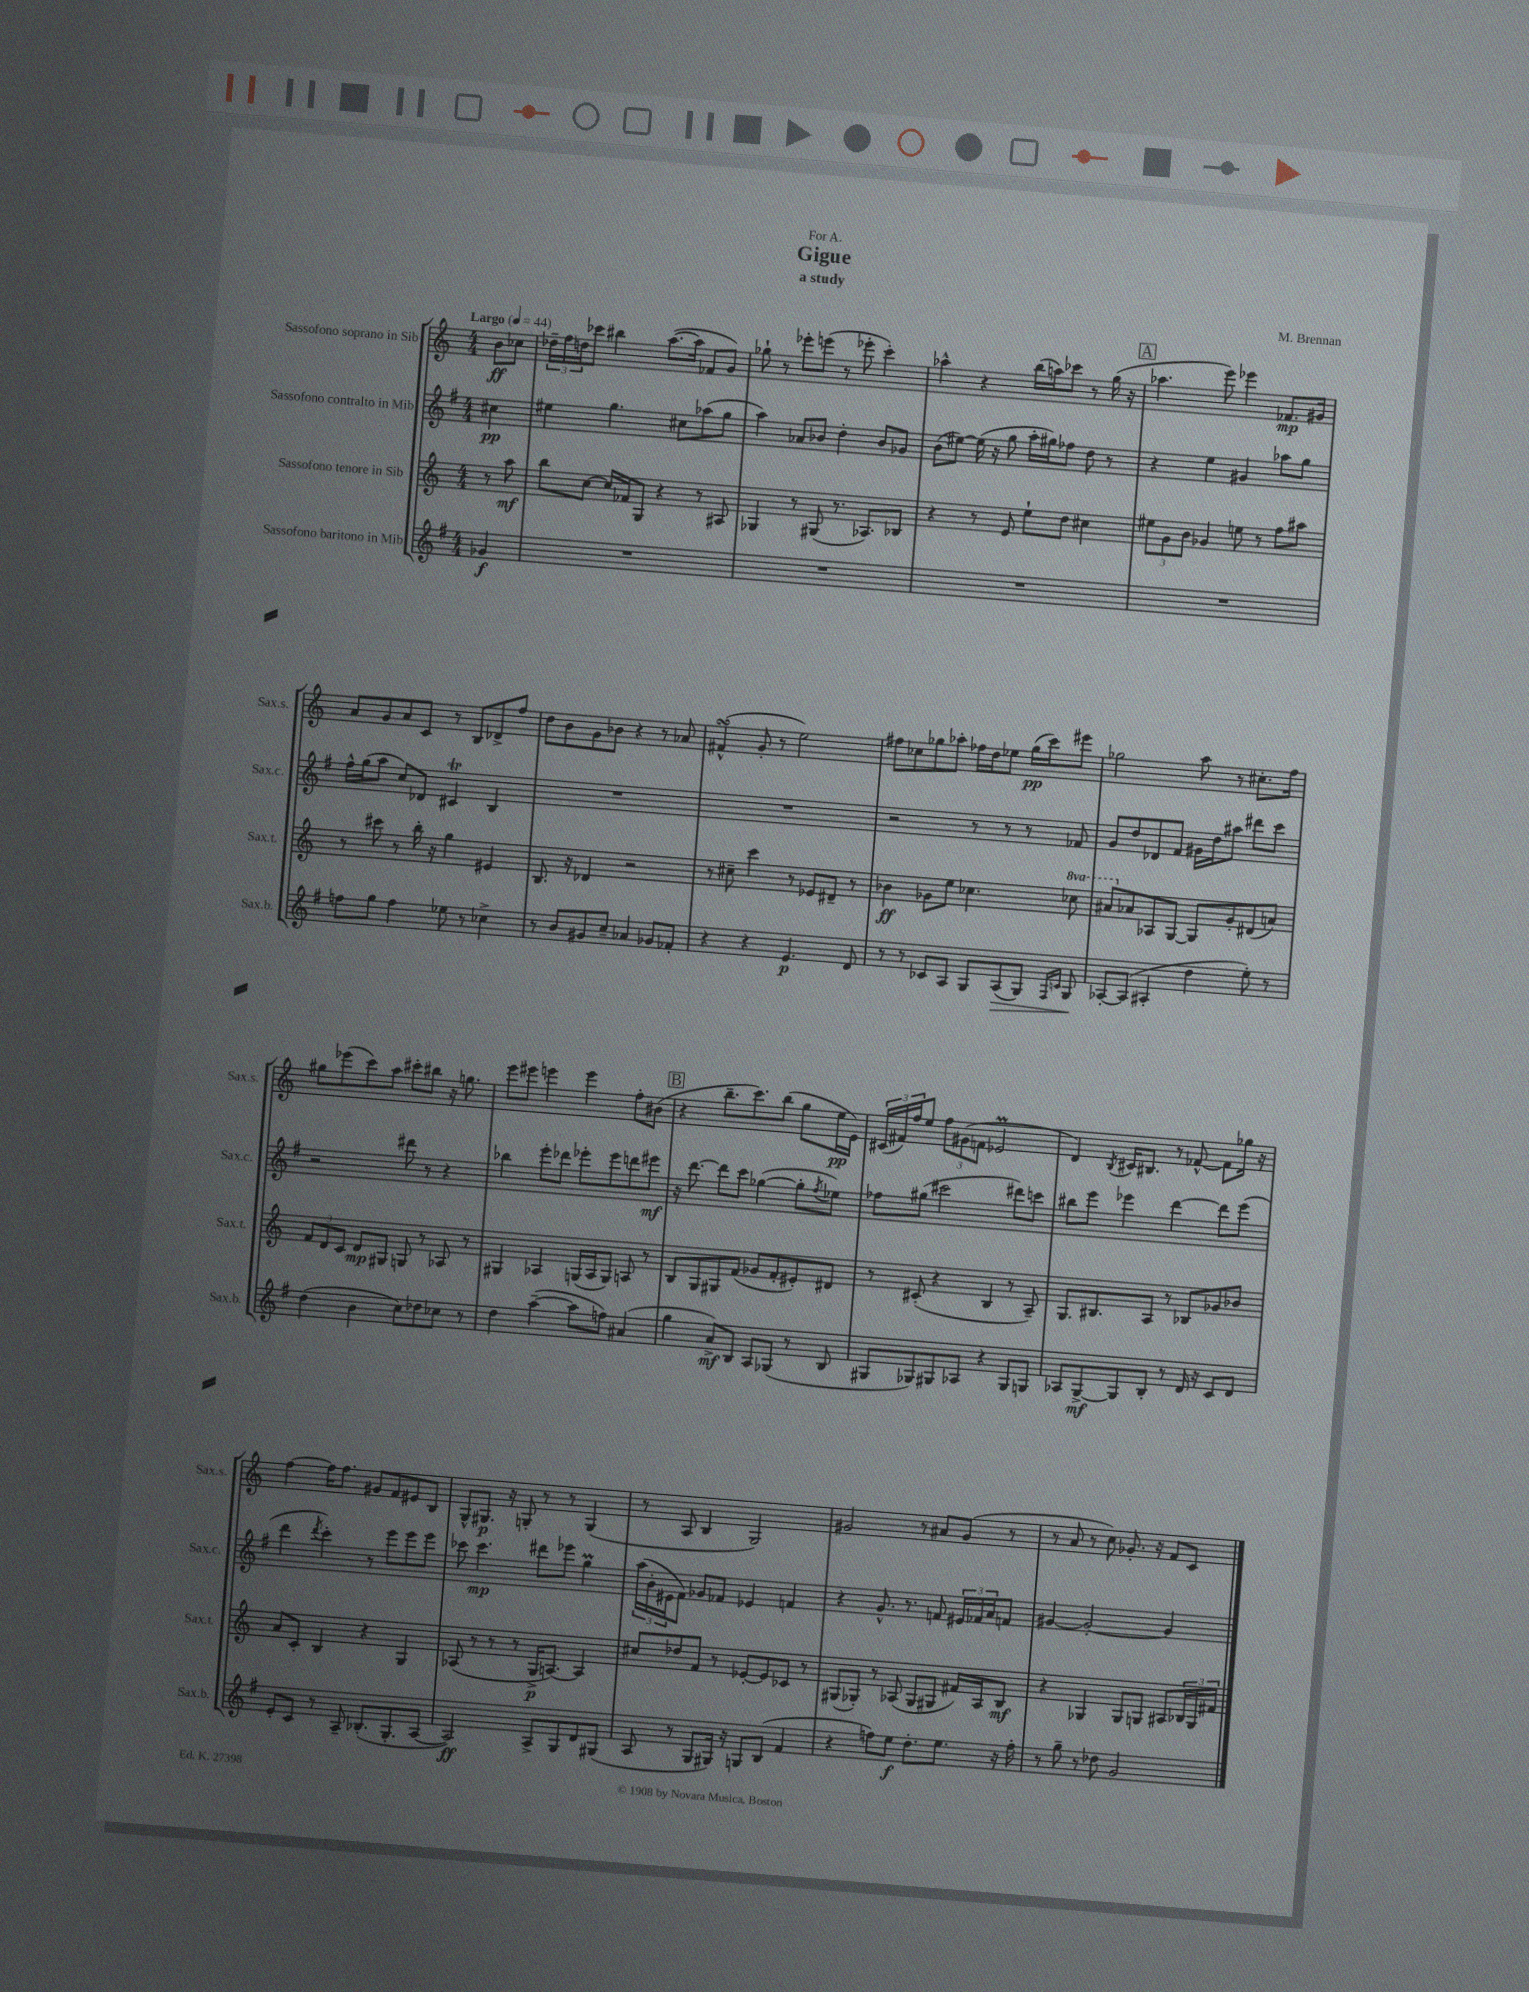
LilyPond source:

\header { title = "Gigue" composer = "M. Brennan" subtitle = "a study" dedication = "For A." }
<<
\new StaffGroup <<
\new Staff = "s0" \with { instrumentName = "Sassofono soprano in Sib" shortInstrumentName = "Sax.s." } {
    \clef treble \key c \major \numericTimeSignature \time 4/4 \partial 4 \tempo "Largo" 4 = 44
    b'8\ff ces''8 |
    \tuplet 3/2 { des''16-- f''16 d''16 } ces'''8 bis''4 a''8.~( a''16 fes'8 g'8) |
    ges''8-! r8 ees'''8-. e'''8( r8 ees'''8-. c'''4-.) |
    aes''4-^ r4 b''16( a''16) ces'''8 r8 g''16( r16 |
    \mark \markup { \box "A" } aes''4. e'''8) ees'''4 fes'8.\mp gis'16 |
    a'8 g'8 a'8 c'8 r8 b8 des'8-> f''8 |
    d''8 b'8 g'8 bes'8 r4 r8 aes'8 |
    fis'4-^\turn( g'8-. r8 e''2) |
    fis''8 ces''8 ges''8 aes''8-. fes''16 d''16 ees''8 ges''16\pp( c'''16) eis'''8 |
    ges''2 a''8 r8 cis''8.-. f''16 |
    gis''8 ees'''8( c'''8) a''8 cis'''8-. bis''8 r16 g''8. |
    e'''8 eis'''8 e'''4 e'''4 f''8-. bis'8( |
    \mark \markup { \box "B" } r4 b''8.-- c'''8.) b''8( g''8 e''16\pp e'16) |
    \tuplet 3/2 { cis'16( fis'16) f''16 } e''8 \tuplet 3/2 { f''8 gis'8( f'8 } ees'2\prall |
    d'4) \acciaccatura { b8 } cis'16 bis8. r8 fes'8~-^ fes'8 ges''16 r16 |
    f''4~ f''16 f''8. gis'8 f'8 eis'8 b8 |
    g8-^ gis8.\p r16 g8-. r8 r8 g4( |
    r8 a8 b4 g2) |
    gis'2 r8 ais'8 gis'8( r8 |
    r8 a'8 r8 c''8) ges'8.-. r16 f'8 c'8 \bar "|." |
}
\new Staff = "s1" \with { instrumentName = "Sassofono contralto in Mib" shortInstrumentName = "Sax.c." } {
    \clef treble \key g \major \numericTimeSignature \time 4/4 \partial 4
    cis''4\pp |
    eis''4 g''4. cis''8 aes''8( g''8 |
    a''4) aes'8 bes'8 d''4-. bes'8 ges'8 |
    b'8( eis''8~) eis''16( r16 g''8 a''16-. gis''16) fes''8 d''8 r8 |
    \mark \markup { \box "A" } r4 e''4 gis'4 aes''8 g''8 |
    fis''16-^ g''16( a''8 c''8) des'8 cis'4\trill b4 |
    R1 |
    R1 |
    r2 r8 r8 r8 fes'8 |
    g'8 d''8 des'8 fis'8 gis'16 d''16 ais''8 dis'''8 c'''8 |
    r2 dis'''8 r8 r4 |
    bes''4 e'''8-. des'''8 ees'''8-. ees'''8 d'''8 eis'''8\mf |
    \mark \markup { \box "B" } r16 d'''8.~ d'''8 c'''8 ges''4~( ges''8-. \acciaccatura { fis''8 } ees''8) |
    fes''8 gis''8( cis'''2 dis'''8) c'''8 |
    bis''8 e'''8 ees'''4 d'''4~ d'''8 ees'''8( |
    d'''4 \acciaccatura { d'''8 } c'''4-.) r8 e'''8 e'''8 e'''8 |
    ces'''8 ces'''4.\mp dis'''8 ees'''8 g''4\prall |
    \tuplet 3/2 { a''16( b'16-. eis'16 } fis'8) ges'8 fes'8 ees'4 f'4 |
    r4 g'8.-^ r8. f'8 \tuplet 3/2 { eis'16 fes'16 a'16 } f'8 |
    gis'4~ gis'2~-. gis'4 \bar "|." |
}
\new Staff = "s2" \with { instrumentName = "Sassofono tenore in Sib" shortInstrumentName = "Sax.t." } {
    \clef treble \key c \major \numericTimeSignature \time 4/4 \set Staff.ottavationMarkups = #ottavation-simple-ordinals \partial 4
    r8 a''8\mf |
    b''8 c''8~ c''16 fes'16 g8 r4 r8 ais8 |
    ges4 r8 gis8( r8. aes8.) bes8 |
    r4 r8 e'8 e''8-! d''8 cis''4 |
    \mark \markup { \box "A" } \tuplet 3/2 { eis''8 g'8 b'8 } ges'4 e''8 r8 f''8 ais''8 |
    r8 cis'''8 r8 b''16-. r16 g''4 eis'4 |
    b8. r16 des'4 r2 |
    r8 cis''8-- c'''4 r8 ees'8 dis'8-- r8 |
    bes'4\ff ges'8 e''8 ces''4. \ottava #1 ces'''8 |
    ais''8 \ottava #0 aes'8 aes8 g8~ g8 g'8-. dis'8( a'8) |
    \tuplet 3/2 { f'8 d'8 c'8 } d'8\mp gis8 g8 r8 aes8 r8 |
    gis4 aes4 g16( aes16 g8) a8 r8 |
    \mark \markup { \box "B" } b8 g8 gis8 f'8( ges'8 f'8-. eis'8-.) dis'8 |
    r8 cis'8-.( r4 b4 r8 a8--) |
    g8. bis8. a8 r8 bes8 ges'8 bes'8 |
    a'8 c'8-. b4 r4 g4 |
    aes8( r8 r8 r8 g16->\p a8.~) a4 |
    cis''8 des''8 f'8 r8 ees'8~-. ees'8 ces'8 r8 |
    gis8( ges8-.) r8 aes8( ges8 gis8 fis'16) aes16 b8\mf |
    r4 ges4 ges8 g8 ais8 \tuplet 3/2 { bes16 g16 fis'16 } \bar "|." |
}
\new Staff = "s3" \with { instrumentName = "Sassofono baritono in Mib" shortInstrumentName = "Sax.b." } {
    \clef treble \key g \major \numericTimeSignature \time 4/4 \partial 4
    ges'4\f |
    R1 |
    R1 |
    R1 |
    \mark \markup { \box "A" } R1 |
    f''8 g''8 f''4 ees''8 r8 ces''4-> |
    r8 b'8 gis'8 c''8-- aes'4 ges'8 fes'8-. |
    r4 r4 e'4.\p d'8 |
    r8 r8 ces'8 a8 g8 a8\>( g8) \grace { fis16 c'16 } g8\! |
    aes8~-. aes8( ais4-. d''4 e''8-.) r8 |
    d''4( b'4 c''8) des''8 ces''8 r8 |
    d''4 a''4~--( a''8 f''8) ais'4( |
    \mark \markup { \box "B" } g''4 a'8->\mf) b8 a8 ges8( r8 b8 |
    gis8 ges8) gis8 aes8 r4 gis8 g8 |
    aes8 g8~->\mf g8 b8-. r8 d'16 r16 c'8 d'8 |
    e'8-. c'8 r8 a8-- bes8.-.( g8.-. a8~ |
    a2\ff) a8-> g8 d'8 gis8( |
    a8 r8 g8 gis16) r16 g8 b8( fis'4 |
    r4 f''8) e''8\f d''8.-. e''8. r16 f''16-. |
    r8 g''8-- r8 des''8 g'2 \bar "|." |
}
>>
>>
\layout { \context { \Score \remove "Bar_number_engraver" } }
